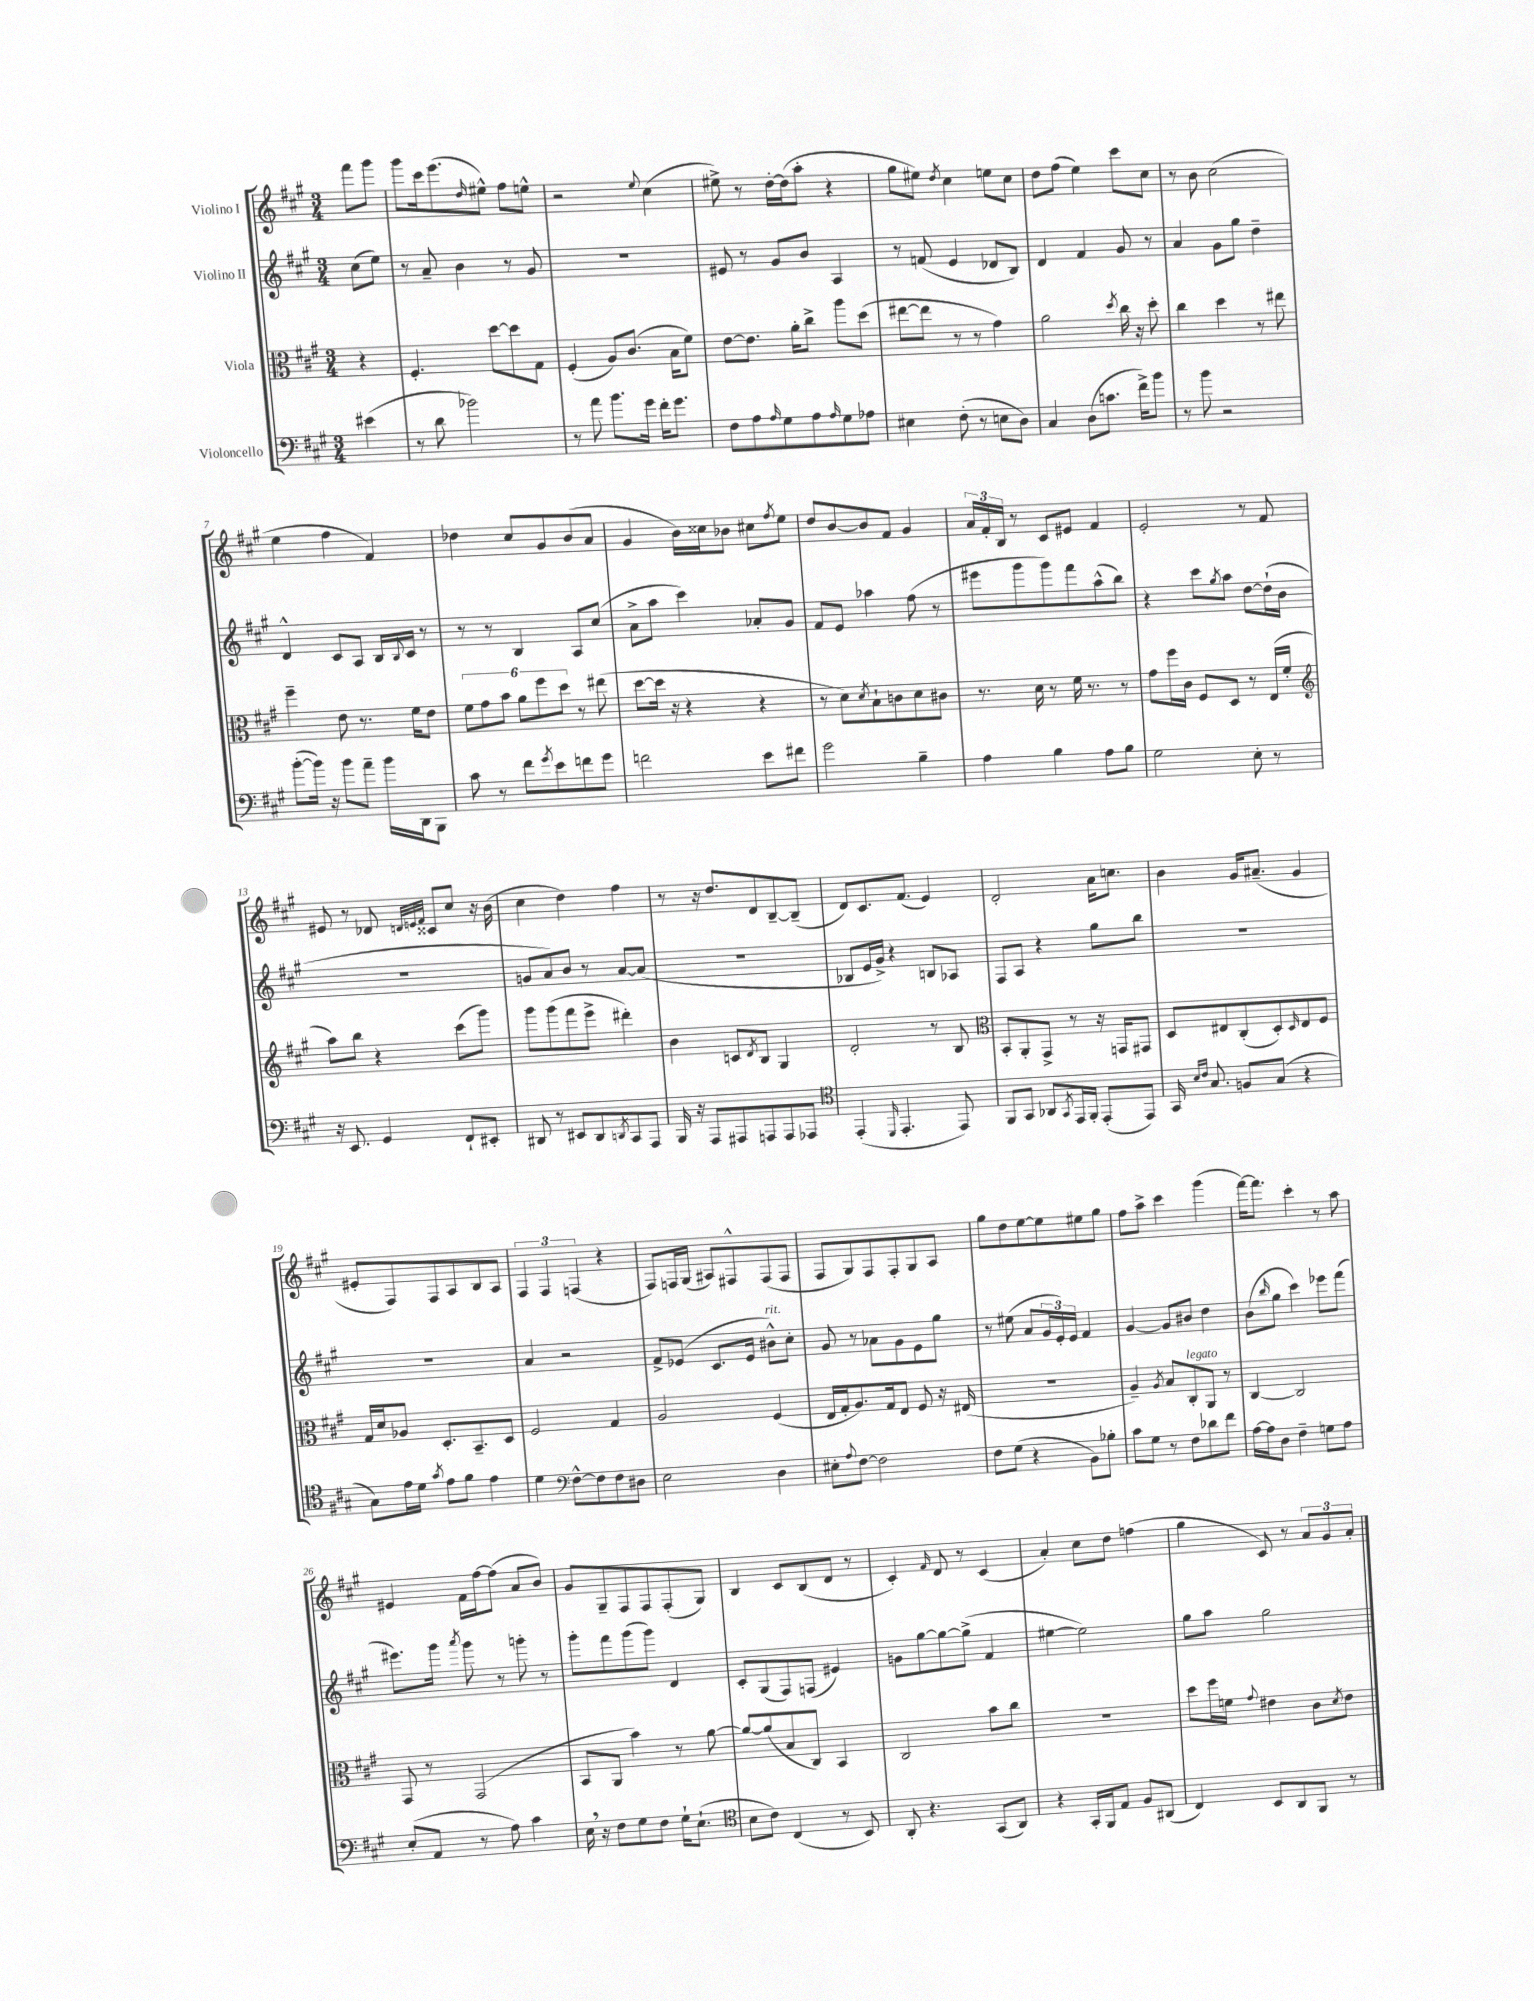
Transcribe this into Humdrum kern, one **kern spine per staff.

**kern	**kern	**kern	**kern
*part4	*part3	*part2	*part1
*staff4	*staff3	*staff2	*staff1
*I"Violoncello	*I"Viola	*I"Violino II	*I"Violino I
*clefF4	*clefC3	*clefG2	*clefG2
*k[f#c#g#]	*k[f#c#g#]	*k[f#c#g#]	*k[f#c#g#]
*M3/4	*M3/4	*M3/4	*M3/4
=	=	=	=
(4e#X\	4r	(8cc#\L	8fff#\L
.	.	8ee\J)	8ggg#\J
=1	=1	=1	=1
8r	4.F#'/	8r	8ggg#\L
8d\	.	8a~/	16ccc#\k
.	.	.	(8.eee\
2b-X\)	.	4b\	.
.	.	.	16qqdd/
.	[8dd\L	.	8ee#X^^\J)
.	8dd\]	8r	8ff#\L
.	8G#\J	8g#/	8een^^\J
=2	=2	=2	=2
8r	(4F#'/	2.r	2r
8a\	.	.	.
8.b\L	8A/L)	.	.
.	(8.c#/J	.	.
16g#\Jk	.	.	.
.	.	.	8qqee/
16f#'\KL	.	.	(4cc#\
8.g#\J	16B\KL	.	.
.	8f#\J)	.	.
=3	=3	=3	=3
8F#\L	[8e\L	8e#X/	8ee#X^\)
8A\	8.e\J]	8r	8r
16qqA/	.	.	.
8G#\	.	8g#/L	[16dd'\LL
.	16a'\KL	.	(16dd\J]
8A\	8cc#^\J	8b/J	8aa'\J
16qqA/	.	.	.
8G#\	8aa\L	4A/	4r
8A-X\J	(8dd\J	.	.
=4	=4	=4	=4
4E#X\	[8ee#X\L	8r	8gg#\L
.	8ee#\J]	(8fn/	8ee#X\J)
.	.	.	8qdd/
(8F#'\	8r	4e/	4cc#\
8r	8r	.	.
8En\L	4g#\)	8d-X/L	8een\L
8D\J)	.	8B/J)	8cc#\J
=5	=5	=5	=5
4C#/	2a\	4d/	8dd\L
.	.	.	(8ff#\J
(8D\L	.	4f#/	4ee\)
8.cn\J	.	.	.
.	8qdd/	.	.
.	16cc#\	8g#/	8ccc#\L
16f#^\KL)	16r	.	.
8b\J	8dd'\	8r	8cc#\J
=6	=6	=6	=6
8r	4cc#\	4a/	8r
8b\	.	.	8b\
2r	4dd\	8g#\L	(2cc#\
.	.	8gg#\J	.
.	8r	4dd~\	.
.	8ee#X\	.	.
!!LO:LB:g=z
=7	=7	=7	=7
([8b'\L	4ff#~\	4d^^/	4ee\
16b\Jk])	.	.	.
16r	.	.	.
8b\L	8e\	8c#/L	4ff#\
8a~\J	8.r	8A/J	.
16b\LL	.	16B/LL	4f#/)
.	.	8qqB/	.
16DD\J	16f#\KL	16c#/JJ	.
8BBB\J	8e\J	8r	.
=8	=8	=8	=8
8c#\	12f#\L	8r	4dd-X\
.	12g#\	.	.
8r	.	8r	.
.	12b\J	.	.
8f#\L	12a\L	4B/	8cc#/L
.	12ff#\	.	.
8qg#/	.	.	.
8e\	.	.	8g#/
.	12dd\J	.	.
8fn\	8r	8A/L	(8b/
8g#\J	(8ee#X\	(8cc#/J	8a/J
=9	=9	=9	=9
2fn\	[8dd\L	8a^\L	4g#/
.	16dd\Jk]	8aa\J	.
.	16r	.	.
.	4r	4ccc#\)	16b\LL)
.	.	.	16cc##X\J
.	.	.	8b-X\J
8e\L	4r	8a-X'/L	8cc#X\L
.	.	.	8qff#/
8f#X\J	.	8g#/J	8ee\J
=10	=10	=10	=10
2g#\	8r	8f#/L	8dd/L
.	8d\L)	8e/J	[8b/
.	8qd/	.	.
.	8B`\	4aa-X\	8b/]
.	8cn\	.	8f#/J
4B~\	8d\	(8ff#\	4g#/
.	8c#X\J	8r	.
=11	=11	=11	=11
4A\	8.r	8eee#X\L	24a/LL
.	.	.	24f#'/
.	.	.	24B/JJ
.	.	8ggg#\	8r
.	16d\	.	.
4B\	8r	8ggg#\)	8c#/L
.	16f#\	8fff#\	8e#X/J
.	8.r	.	.
8A\L	.	(8aa^^\	4f#/
8B\J	8r	8bb\J)	.
=12	=12	=12	=12
2G#\	8g#\L	4r	2e'/
.	16ff#\L	.	.
.	16c#\JJ	.	.
.	8F#/L	8ccc#\L	.
.	.	8qgg#/	.
.	8D/J	8aa\J	.
8E'\	8r	[8dd\L	8r
8r	(16E/LL	(16dd`\L]	8f#/
.	16f#'/JJ	16b\JJ	.
!!LO:LB:g=z
=13	=13	=13	=13
*	*clefG2	*	*
16r	8aa\L)	2.r	8e#X/
8.EE/	.	.	.
.	8bb\J	.	8r
4GG#/	4r	.	8d-X/
.	.	.	32qqdn/LLL
.	.	.	32qqen/
.	.	.	32qqf#/JJJ
.	.	.	8c##X/L
8FF#`/L	(8ccc#\L	.	8cc#/J
8EE#X'/J	8ggg#\J)	.	16r
.	.	.	(16b\
=14	=14	=14	=14
8DD#X/	8ggg#\L	8gn/L	4cc#\
8r	(8ggg#\	8a/)	.
8EE#X/L	8fff#\	8b/J	4dd\)
8DD#/	8eee^\J	8r	.
8qDDn/	.	.	.
8CC#/	4ddd#X'\)	[8a/L	4ff#\
8AAA/J	.	(8a/J]	.
=15	=15	=15	=15
16BBB/	4b\	2.r	8r
16r	.	.	.
8AAA/L	.	.	16r
.	.	.	8.dd/L
8AAA#X/	8cn/L	.	.
.	8qd/	.	.
8AAAn/	8B/J	.	8d/
8AAA/	4G#/	.	[8B~/
8AAA-X/J	.	.	(8B~/J]
=16	=16	=16	=16
*clefC4	*	*	*
(4EE'/	2d'/	8B-X/L	8d/L)
.	.	16e/L	8.c#/
.	.	16g#^/JJ)	.
16qqDD/	.	.	.
4.EE'/	.	4r	.
.	.	.	(8.f#/J
.	8r	8Bn/L	4e/)
8EE/)	8B/	8A-X/J	.
=17	=17	=17	=17
*	*clefC3	*	*
8FF#/L	8BB'/L	8F#/L	2d'/
8GG#/J	8AA'/	8A/J	.
8AA-X/L	8GG#^/J	4r	.
8qGG#/	.	.	.
16EE/L	8r	.	.
16FF#'/JJ	.	.	.
(8EE'/L	16r	8gg#\L	16a\KL
.	16GGn/KL	.	8.ccn\J
8EE/J)	8GG#X/J	8bb\J	.
=18	=18	=18	=18
16GG#/	8D/L	2.r	4b\
16qqB/LL	.	.	.
16qqc#/JJ	.	.	.
8.G#/	.	.	.
.	8E#X/	.	.
8Fn/L	(8C#'/	.	16g#/KL
.	.	.	(8.a#X~/J
(8G#/J	8D'/)	.	.
.	16qqD/	.	.
4r	8E#/	.	4g#/
.	8F#/J	.	.
!!LO:LB:g=z
=19	=19	=19	=19
8G#\L)	16G#/LL	2.r	8e#X'/L
.	16d/J	.	.
16e\L	8A-X/J	.	8F#/)
16d\JJ	.	.	.
8qg#/	.	.	.
8e\L	8.D'/L	.	8F#/
8f#\J	.	.	8A/
.	8.BB~/	.	.
4e\	.	.	8B/
.	8D/J	.	8A/J
=20	=20	=20	=20
4d\	2F#/	4a/	6F#/
.	.	.	6F#/
*clefF4	*	*	*
[8F#^^\L	.	2r	.
.	.	.	(6Fn/
8F#\]	.	.	.
8F#\	4G#/	.	4r
8D#X\J	.	.	.
=21	=21	=21	=21
2E\	2A/	8f#^/L	8F#/L)
.	.	(8e-X/J	16Fn/L
.	.	.	(16G#/JJ
.	.	8.c#/L	8A#X/L)
.	.	.	8F#X^^/
.	.	16e-/Jk	.
!	!	!LO:TX:a:i:t=rit.	!
4D\	(4F#/	8b#X^^\L)	(8F#/
.	.	8cc#'\J	8F#/J
=22	=22	=22	=22
8E#X'\L	16E/LL	8g#/	8F#/L
.	16G#'/J	.	.
8qqA/	.	.	.
[8F#\J	8.A/)	8r	8G#/)
2F#\]	.	8a-X\L	8F#/
.	16G#/k	.	.
.	8E/J	8g#\	8F#'/
.	8F#/	8e\	8G#/
.	16r	8gg#\J	8A/J
.	(16E#X/	.	.
=23	=23	=23	=23
8F#\L	2.r	8r	8gg#\L
(8G#\J	.	(8ee#X\	8dd\
4r	.	8a/L	[8ee\
.	.	24g#/L	8ee\]
.	.	24e'/)	.
.	.	24e/JJ	.
8BB\L)	.	4f#/	8ee#X\
8B-X'\J	.	.	8gg#\J
=24	=24	=24	=24
8c#\L	4A~/)	[4g#/	8ff#\L
8G#\J	.	.	8aa^\J
.	8qA/	.	.
8r	8B/L	8g#/L]	4ccc#\
!	!LO:TX:a:i:t=legato	!	!
8F#\L	8C#'/	8b#X/J	.
8d-X\	8AA/J	4dd\	(4ggg#\
8f#\J	8r	.	.
=25	=25	=25	=25
[16A\LL	[4C#/	(8b\L	[16fff#\KL)
16A\J]	.	.	8.fff#\J]
.	.	16qqbb/	.
8D\J	.	8gg#\J	.
4F#~\	2C#/]	4ccc#\)	4ccc#'\
8Gn\L	.	8eee-X\L	8r
8A\J	.	(8fff#\J	8aa\
!!LO:LB:g=z
=26	=26	=26	=26
(8E'/L	8GG#/	8.eee#X\L)	4e#X/
8AA/J	8r	.	.
.	.	16ggg#\Jk	.
.	.	8qaaa/	.
8r	(2GG#/	8ggg#\	16f#\LL
.	.	.	[16ff#\J
8A\)	.	8r	(8ff#\J]
4c#\	.	8gggn'\	8a/L
.	.	8r	8b/J)
=27	=27	=27	=27
16E,\	8BB/L	8ggg#'\L	8g#/L
16r	.	.	.
8F#\L	8AA/J	8fff#\	8G#~/
8G#\	4b\)	(8ggg#\	8F#/
8F#\J	.	8ggg#\J)	8F#/
16G#`\KL	8r	4d/	(8F#'/
(8.E`\J	.	.	.
.	[8a\	.	8G#/J)
=28	=28	=28	=28
*clefC4	*	*	*
8B\L	8a/L_	8c#'/L	4B/
8c#\J)	(8a/]	(8G#/	.
(4C#/	8B/	8F#/)	8c#/L
.	8C#/J)	(8Fn/J	(8B/
8r	4BB/	4e#X/)	8d/J
8BB/)	.	.	8r
=29	=29	=29	=29
8AA'/	2C#/	8gn\L	4c#'/)
4.r	.	[8gg#\	.
.	.	.	16qqf#/
.	.	8gg#\_	8d/
.	.	(8gg#^\J]	8r
(8GG#/L	8b\L	4f#/	(4c#/
8AA/J)	8cc#\J	.	.
=30	=30	=30	=30
4r	2.r	[4ee#X\	4a'/)
16GG#'/LL	.	2ee#\])	8cc#\L
16FF#/J	.	.	.
8E/J	.	.	8dd\J
8F#/L	.	.	(4ffn\
(8AA#X/J	.	.	.
=31	=31	=31	=31
4C#/)	8dd\L	8gg#\L	4gg#\
.	16ff#\L	8aa\J	.
.	16fn\JJ	.	.
.	8qqg#/	.	.
8BB/L	4e#X\	2gg#\	8c#/)
8AA/	.	.	8r
8FF#/J	8c#\L	.	12a/L
.	.	.	12g#/
.	8qd/	.	.
8r	8e#\J	.	.
.	.	.	12a'/J
==	==	==	==
*-	*-	*-	*-
